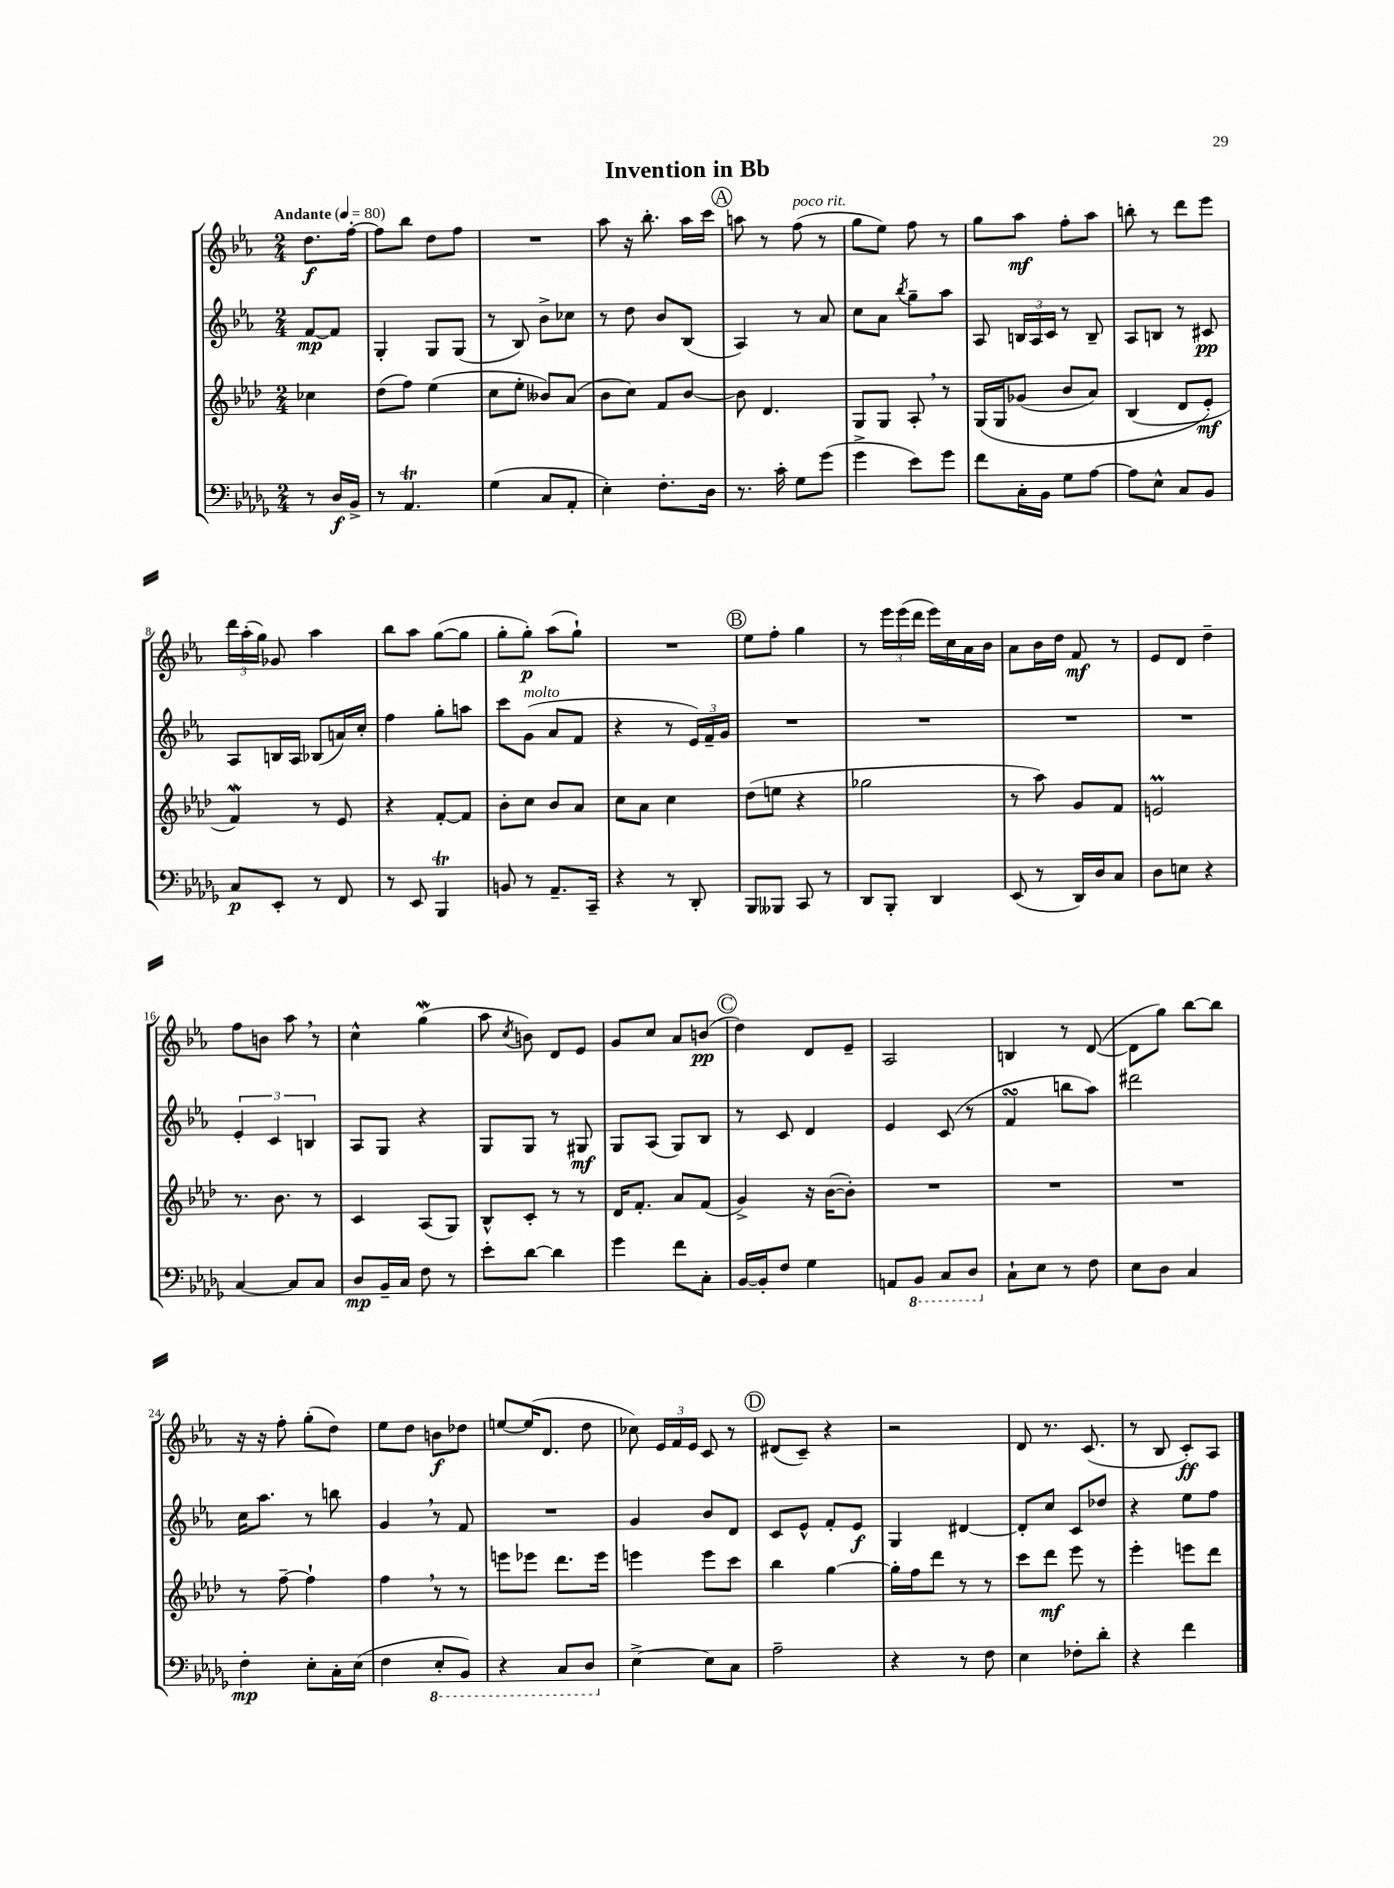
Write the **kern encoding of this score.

**kern	**kern	**kern	**kern
*staff4	*staff3	*staff2	*staff1
*clefF4	*clefG2	*clefG2	*clefG2
*k[b-e-a-d-g-]	*k[b-e-a-d-]	*k[b-e-a-]	*k[b-e-a-]
*M2/4	*M2/4	*M2/4	*M2/4
*MM80	*MM80	*MM80	*MM80
8r	4cc-\	[8f/L	8.dd\L
16D-/LL	.	8f/]J	.
16BB-^/JJ	.	.	[16ff'\Jk
=	=	=	=
8r	(8dd-\L	4G'/	8ff\]L
4.AA-/	8ff\J)	.	8bb-\J
.	(4ee-\	8G/L	8dd\L
.	.	(8G/J	8ff\J
=	=	=	=
(4G-\	8cc\L	8r	2r
.	8ee-'\J	8B-/)	.
8C/L	8b--/L)	8b-^\L	.
8AA-'/J	(8a-/J	8cc-\J	.
=	=	=	=
4E-'\)	8b-\L	8r	8aa-\
.	8cc\J)	8dd\	16r
.	.	.	8.bb-'\
8.F'\L	8f/L	8b-/L	.
.	[8b-/J	(8B-/J	16aa-\LL
16D-\Jk	.	.	16ccc\JJ
=	=	=	=
8.r	8b-\]	4A-/)	8aa\
.	4.d-/	.	8r
16c'\	.	.	.
8G-\L	.	8r	(8ff\
(8g-\J	.	8a-/	8r
=	=	=	=
4g-^\	8G/L	8cc\L	8gg\L
.	8G/J	8a-\J	8ee-\J)
.	.	8qbb-/	.
8e-\L)	8A-'/	8gg~\L	8ff\
8g-\J	8r	8aa-\J	8r
=	=	=	=
8f\L	&(16G/LL	8A-/	8gg\L
.	16G/J	.	.
16C'\L	(8g-/J	24B/LL	8aa-\J
.	.	24A-/	.
16BB-\JJ	.	.	.
.	.	24c/JJ	.
8G-\L	8b-/L	8r	8ff'\L
[8A-\J	8a-/J)	8B~/	8aa-\J
=	=	=	=
8A-\]L	(4B-/	8A-/L	8bb'\
8E-^^\J	.	8B/J	8r
8C/L	8d-/L	8r	8ddd\L
8BB-/J	8e-'/J&)	8c#/	8eee-\J
=	=	=	=
8C/L	4f/)	8A-/L	24ddd\LL
.	.	.	(24aa-'\
.	.	.	24gg\JJ)
8EE-'/J	.	16B/L	8g-/
.	.	16A-/JJ	.
8r	8r	(8B-/L	4aa-\
8FF/	8e-/	16a/L)	.
.	.	16cc'/JJ	.
=	=	=	=
8r	4r	4ff\	8bb-\L
8EE-/	.	.	8aa-\J
4BBB-/	[8f'/L	8gg'\L	([8gg\L
.	8f/]J	8aa\J	8gg\]J
=	=	=	=
8BB/	8b-'\L	8ccc\L	8gg'\L
8r	8cc\J	(8g\J	8gg'\J)
8.AA-~/L	8b-/L	8a-/L	(8aa-\L
.	8a-/J	8f/J	8gg`\J)
16CC~/Jk	.	.	.
=	=	=	=
4r	8cc\L	4r	2r
.	8a-\J	.	.
8r	4cc\	8r	.
8DD-'/	.	24e-/LL)	.
.	.	24f~/	.
.	.	24g/JJ	.
=	=	=	=
8BBB-/L	(8dd-\L	2r	8ee-\L
8BBB--/J	8ee\J	.	8ff'\J
8CC/	4r	.	4gg\
8r	.	.	.
=	=	=	=
8DD-/L	2gg-\	2r	8r
8BBB-'/J	.	.	24eee-\LL
.	.	.	(24eee-\
.	.	.	24ddd\JJ
4DD-/	.	.	16eee-\LL)
.	.	.	16cc\
.	.	.	16a-\
.	.	.	16b-\JJ
=	=	=	=
(8EE-/	8r	2r	8a-\L
8r	8aa-\)	.	16b-\L
.	.	.	16dd\JJ
16DD-/LL)	8g/L	.	8f/
16D-/J	.	.	.
8C/J	8f/J	.	8r
=	=	=	=
8D-\L	2e/	2r	8e-/L
8E\J	.	.	8d/J
4r	.	.	4dd~\
=	=	=	=
[4C/	8.r	6e-'/	8ff\L
.	.	.	8b\J
.	.	6c/	.
.	8.b-\	.	.
8C/]L	.	.	8aa-\
.	.	6B/	.
8C/J	8r	.	8r
=	=	=	=
8D-/L	4c/	8A-/L	4cc^^\
16BB-~/L	.	8G/J	.
16C/JJ	.	.	.
8F\	(8A-/L	4r	(4gg\
8r	8G/J)	.	.
=	=	=	=
8e-'\L	8B-^^/L	8G/L	8aa-\
.	.	.	8qcc/
[8d-\J	8c'/J	8G/J	8b\)
4d-\]	8r	8r	8d/L
.	8r	8G#/	8e-/J
=	=	=	=
4g-\	16d-/LK	8G/L	8g/L
.	8.f'/J	.	.
.	.	(8A-/J	8cc/J
8f\L	8a-/L	8G/L)	8a-/L
8C'\J	(8f/J	8B-/J	(8b/J
=	=	=	=
[16BB-/LL	4g^/)	8r	4dd\)
16BB-'/]J	.	.	.
8F/J	.	8c/	.
4G-\	16r	4d/	8d/L
.	([16b-\LK	.	.
.	8b-'\]J)	.	8e-~/J
=	=	=	=
8AA/L	2r	4e-/	2A-/
8BBB-/J	.	.	.
8CC/L	.	(8c/	.
8DD-/J	.	8r	.
=	=	=	=
8C`\L	2r	4f/	4B/
8E-\J	.	.	.
8r	.	8bb\L	8r
8F\	.	8aa-\J)	([8d/
=	=	=	=
8E-\L	2r	2ddd#\	8d\]L
8D-\J	.	.	8gg\J)
4C/	.	.	[8bb-\L
.	.	.	8bb-\]J
=	=	=	=
4F'\	8r	16cc\LK	16r
.	.	8.aa-\J	16r
.	[8ff~\	.	8ff'\
8E-'\L	4ff`\]	8r	(8gg'\L
16C'\L	.	8bb\	8dd\J)
(16E-\JJ	.	.	.
=	=	=	=
4F\	4ff\	4g/	8ee-\L
.	.	.	8dd\J
8EE-'/L	8r	8r	8b\L
8BBB-/J)	8r	8f/	8dd-\J
=	=	=	=
4r	8eee\L	2r	[8ee/L
.	8eee-\J	.	(16ee/]K
.	.	.	8.d/J
8CC/L	8.ddd-\L	.	.
8DD-/J	.	.	8dd\
.	16eee-\Jk	.	.
=	=	=	=
[4E-^\	4eee\	4g/	8cc-\)
.	.	.	24e-/LL
.	.	.	24f/
.	.	.	24e-/JJ
8E-\]L	8eee\L	8b-/L	8c/
8C\J	8ccc\J	8d/J	8r
=	=	=	=
2A-~\	4bb-\	8c/L	(8d#/L
.	.	8e-^^/J	8c~/J)
.	[4gg\	8f'/L	4r
.	.	8e-/J	.
=	=	=	=
4r	16gg'\]LL	4G/	2r
.	16ff\J	.	.
.	8ddd-\J	.	.
8r	8r	[4d#/	.
8F\	8r	.	.
=	=	=	=
4E-\	8ccc\L	8d#'/]L	8d/
.	8ddd-\J	8cc/J	8.r
8F-'\L	8eee-\	8c/L	.
.	.	.	(8.c/
8d-'\J	8r	8dd-/J	.
=	=	=	=
4r	4eee-'\	4r	8r
.	.	.	8B-/
4f\	8eee\L	8ee-\L	8c'/L)
.	8ddd-\J	8ff\J	8A-/J
==	==	==	==
*-	*-	*-	*-
